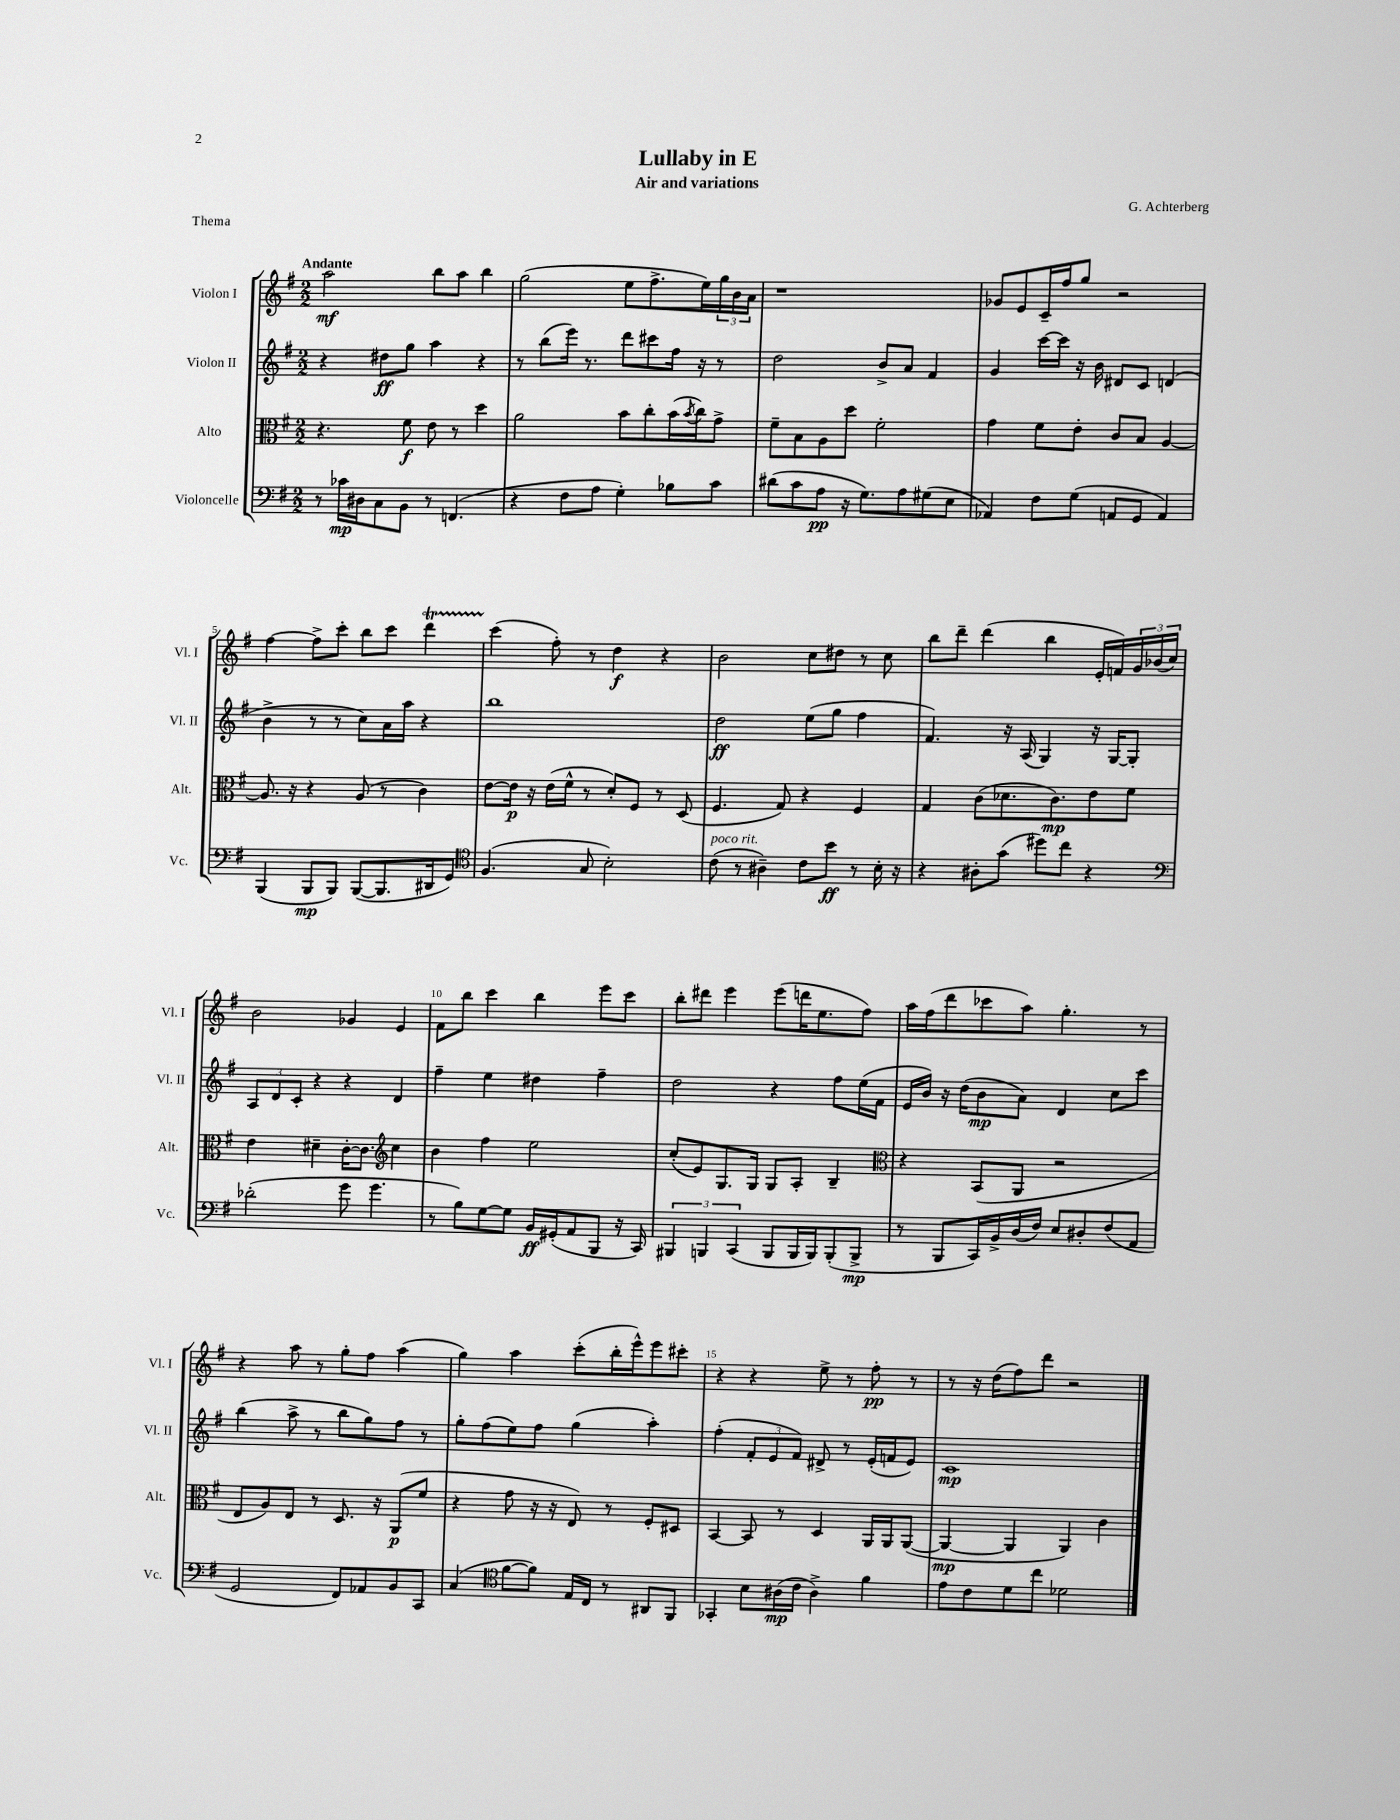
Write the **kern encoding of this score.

**kern	**kern	**kern	**kern
*staff4	*staff3	*staff2	*staff1
*clefF4	*clefC3	*clefG2	*clefG2
*k[f#]	*k[f#]	*k[f#]	*k[f#]
*M2/2	*M2/2	*M2/2	*M2/2
8r	4.r	4r	2aa\
16c-\LL	.	.	.
16D#\J	.	.	.
8C\	.	8dd#\L	.
8BB\J	8f#\	8gg\J	.
8r	8e\	4aa\	8bb\L
(4.FF/	8r	.	8aa\J
.	4dd\	4r	4bb\
=	=	=	=
4r	2a\	8r	(2gg\
.	.	(8bb\L	.
8F#\L	.	16eee\Jk)	.
.	.	8.r	.
8A\J	.	.	.
4G'\)	8b\L	8ddd\L	8ee\L
.	8cc'\	8ccc#\	8.ff#^\
8B-\L	(16b\L	16ff#\Jk	.
.	8qb/	.	.
.	16cc\J)	16r	16ee\L)
8c\J	8g^\J	8r	24gg\
.	.	.	24b\
.	.	.	24a\JJ
=	=	=	=
(8d#\L	8f#~\L	2dd\	1r
8c\	8B\	.	.
8A\J	8A\	.	.
16r	8dd\J	.	.
8.G\L)	.	.	.
.	2f#'\	8b^/L	.
8A\	.	8a/J	.
(8G#\	.	4f#/	.
8E\J	.	.	.
=	=	=	=
4AA-/)	4g\	4g/	8g-/L
.	.	.	8e/
8F#\L	8f#\L	[16ccc\LL	16c~/L
.	.	16ccc\]JJ	16ff#/J
(8G\J	8e'\J	16r	8gg/J
.	.	16b\	.
8AA/L	8c/L	8d#/L	2r
8GG/J	8B/J	8c/J	.
4AA/)	[4A/	(4d/	.
=	=	=	=
(4BBB/	8.A/]	4b^\	[4ff#\
.	16r	.	.
8BBB/L	4r	8r	8ff#^\]L
8BBB/J)	.	8r	8ccc'\J
([8BBB/L	(8A/	8cc\L)	8bb\L
8.BBB/]	8r	16a\L	8ccc\J
.	.	16aa\JJ	.
.	4c\)	4r	4ddd\
16DD#/k	.	.	.
8GG/J)	.	.	.
=	=	=	=
*clefC4	*	*	*
(4.F#/	[8e\L	1bb	(4ccc\
.	16e\]Jk	.	.
.	16r	.	.
.	(16e\LL	.	8ff#'\)
.	16f#^^\JJ	.	.
8G/	8r	.	8r
2B'\)	8d'/L)	.	4dd\
.	8F#/J	.	.
.	8r	.	4r
.	(8D/	.	.
=	=	=	=
(8c\	4.F#/	2dd\	2b\
8r	.	.	.
4A#~\)	.	.	.
.	8G/)	.	.
8c\L	4r	(8ee\L	8cc\L
8b\J	.	8gg\J	8dd#\J
8r	4F#/	4ff#\	8r
16B'\	.	.	8cc\
16r	.	.	.
=	=	=	=
4r	4G/	4.f#/)	8bb\L
.	.	.	8ddd~\J
8A#'\L	(8c\L	.	(4ddd\
(8g\J	8.d-\	16r	.
.	.	(16A/	.
8dd#\L)	.	4G/)	4bb\
.	8.c\)	.	.
8cc\J	.	.	.
4r	8e\	16r	16e'/LL
.	.	[16G/LK	16f/)
.	8f#\J	8G'/]J	24g/
.	.	.	(24b-/
.	.	.	24cc/JJ)
=	=	=	=
*clefF4	*	*	*
(2d-'\	4e\	12A/L	2b\
.	.	12d/	.
.	.	12c'/J	.
.	4d#~\	4r	.
8g\	[16c'\LK	4r	4g-/
.	8.c\]J	.	.
4.g\	.	.	.
*	*clefG2	*	*
.	4cc\	4d/	4e/
=	=	=	=
8r	4b\	4ff#~\	8f#\L
8B\L)	.	.	8bb\J
[8G\	4ff#\	4ee\	4ccc\
8G\]J	.	.	.
16BB/LL	2ee\	4dd#\	4bb\
(16GG#'/J	.	.	.
8AA/	.	.	.
8BBB/J	.	4ff#~\	8eee\L
16r	.	.	8ccc\J
16CC/)	.	.	.
=	=	=	=
6BBB#/	(8cc'/L	2dd\	8bb'\L
.	8e/)	.	8ddd#\J
6BBB/	.	.	.
.	8.G/	.	4eee\
(6CC/	.	.	.
.	16G/Jk	.	.
8BBB/L	8G/L	4r	(8eee\L
16BBB/L	8A'/J	.	16ddd\K
16BBB/J)	.	.	8.ee\
(8BBB'/	4B~/	8ff#\L	.
8BBB^/J	.	(16ee\L	8ff#\J)
.	.	16f#\JJ	.
=	=	=	=
*	*clefC3	*	*
8r	4r	16e/LL	16aa\LL
.	.	16b/JJ)	(16ff#\J
8BBB/L	.	16r	8ddd\
.	.	(16dd\LK	.
16CC/L)	(8BB/L	8b\	8ccc-\
16BB^/	.	.	.
(16D/	8AA/J	8a\J)	8aa\J)
16F#/JJ)	.	.	.
8E/L	2r	4d/	4.gg'\
8D#'/	.	.	.
(8F#/	.	8cc\L	.
8AA/J	.	8ccc\J	8r
=	=	=	=
2GG/	8E/L	(4bb\	4r
.	8A/)	.	.
.	8E/J	8aa^\	8aa\
.	8r	8r	8r
8FF#/L)	8.D/	8bb\L	8gg'\L
8AA-/	.	8gg\)	8ff#\J
.	16r	.	.
8BB/	(8AA/L	8ff#\J	(4aa\
8CC/J	8f#/J	8r	.
=	=	=	=
(4C/	4r	8gg'\L	4gg\)
.	.	(8ff#\	.
*clefC4	*	*	*
[8f#\L	8g\	8ee\)	4aa\
8f#\]J)	16r	8ff#\J	.
.	16r	.	.
16E/LL	8E/)	(4gg\	(8ccc'\L
16C/JJ	.	.	.
8r	8r	.	16bb'\L
.	.	.	16eee^^\J)
8AA#/L	8F#'/L	4aa'\)	8eee\
8FF#/J	8D#/J	.	8ccc#'\J
=	=	=	=
4GG-'/	[4BB/	(4ff#'\	4r
8B\L	8BB/]	12f#'/L	4r
.	.	12e/	.
(16A#\L	8r	.	.
.	.	12f#/J)	.
16c\JJ	.	.	.
4A#^\)	4D/	8d#^/	8ee^\
.	.	8r	8r
4f#\	16AA/LL	(16e'/LL	8ff#'\
.	16AA/J	16f/J	.
.	([8AA/J	8e/J)	8r
=	=	=	=
8e\L	4AA/_	1c	8r
8c\	.	.	16r
.	.	.	(16dd\LK
8d\	4AA/]	.	8ff#\)
8cc\J	.	.	8ddd\J
2d-\	4AA/)	.	2r
.	4c\	.	.
==	==	==	==
*-	*-	*-	*-
